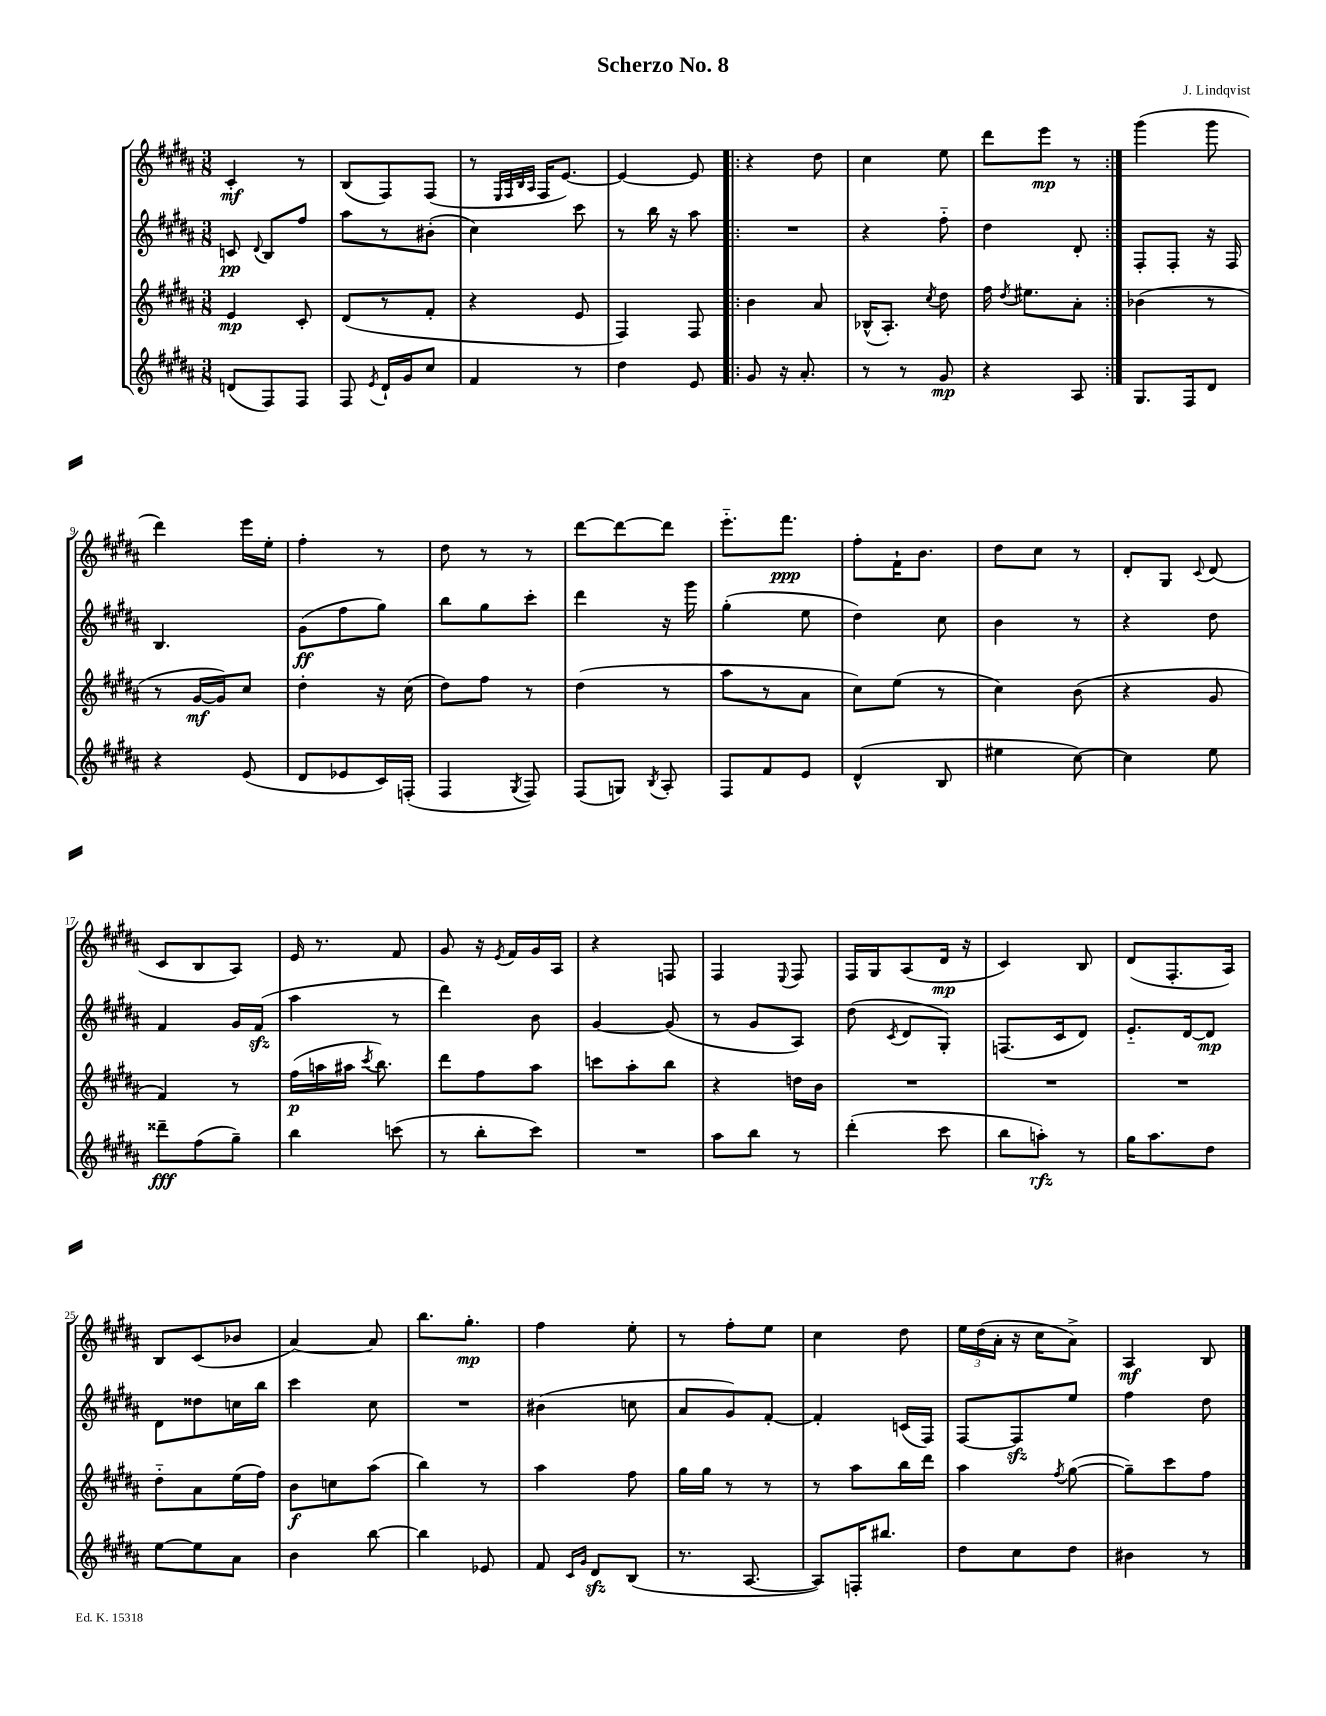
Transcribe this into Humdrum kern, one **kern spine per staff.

**kern	**kern	**kern	**kern
*staff4	*staff3	*staff2	*staff1
*clefG2	*clefG2	*clefG2	*clefG2
*k[f#c#g#d#a#]	*k[f#c#g#d#a#]	*k[f#c#g#d#a#]	*k[f#c#g#d#a#]
*M3/8	*M3/8	*M3/8	*M3/8
(8d	4e	8c	4c#'
.	.	8qqd#	.
8F#)	.	8B	.
8F#	8c#'	8ff#	8r
=	=	=	=
8F#	(8d#	8aa#	(8B
8qe	.	.	.
16d#`	8r	8r	8F#)
16g#	.	.	.
8cc#	8f#'	(8b#'	(8F#
=	=	=	=
4f#	4r	4cc#)	8r
.	.	.	32qqE
.	.	.	32qqF#
.	.	.	32qqB
.	.	.	32qqA#
.	.	.	16F#
.	.	.	[8.e)
8r	8e	8ccc#	.
=	=	=	=
4dd#	4F#)	8r	4e_
.	.	16bb	.
.	.	16r	.
8e	8F#	8aa#	8e]
=!|:	=!|:	=!|:	=!|:
8g#	4b	4.r	4r
16r	.	.	.
8.a#'	.	.	.
.	8a#	.	8dd#
=	=	=	=
8r	(16B-^^	4r	4cc#
.	8.A#')	.	.
8r	.	.	.
.	8qcc#	.	.
8g#	8dd#	8ff#'~	8ee
=	=	=	=
4r	16ff#	4dd#	8ddd#
.	8qdd#	.	.
.	8.ee#	.	.
.	.	.	8eee
8A#	8a#'	8d#'	8r
=:|!	=:|!	=:|!	=:|!
8.G#	(4b-	8F#'	(4ggg#
.	.	8F#'	.
16F#	.	.	.
8d#	8r	16r	8ggg#
.	.	16F#	.
=	=	=	=
4r	8r	4.B	4ddd#)
.	[16g#	.	.
.	16g#])	.	.
(8e	8cc#	.	16eee
.	.	.	16ee'
=	=	=	=
8d#	4dd#'	(8g#	4ff#'
8e-	.	8ff#	.
16c#)	16r	8gg#)	8r
(16F'	(16cc#	.	.
=	=	=	=
4F#	8dd#)	8bb	8dd#
.	8ff#	8gg#	8r
8qG#	.	.	.
8F#)	8r	8ccc#'	8r
=	=	=	=
(8F#	(4dd#	4ddd#	[8ddd#
8G)	.	.	8ddd#_
8qB	.	.	.
8A#'	8r	16r	8ddd#]
.	.	16ggg#	.
=	=	=	=
8F#	8aa#	(4gg#'	8.eee'~
8f#	8r	.	.
.	.	.	8.fff#
8e	8a#	8ee	.
=	=	=	=
(4d#^^	8cc#)	4dd#)	8ff#'
.	(8ee	.	16f#`
.	.	.	8.b
8B	8r	8cc#	.
=	=	=	=
4ee#	4cc#)	4b	8dd#
.	.	.	8cc#
[8cc#)	(8b	8r	8r
=	=	=	=
4cc#]	4r	4r	8d#'
.	.	.	8G#
.	.	.	8qqc#
8ee	8g#	8dd#	(8d#
=	=	=	=
8ddd##~	4f#)	4f#	8c#
(8ff#	.	.	8B
8gg#~)	8r	16g#	8A#)
.	.	(16f#	.
=	=	=	=
4bb	(16ff#	4aa#	16e
.	16aa	.	8.r
.	16aa#	.	.
.	8qccc#	.	.
.	8.bb)	.	.
(8ccc	.	8r	8f#
=	=	=	=
8r	8ddd#	4ddd#)	8g#
8bb'	8ff#	.	16r
.	.	.	8qe
.	.	.	16f#
8ccc#)	8aa#	8b	16g#
.	.	.	16A#
=	=	=	=
4.r	8ccc	[4g#	4r
.	8aa#'	.	.
.	8bb	(8g#]	8F
=	=	=	=
8aa#	4r	8r	4F#
8bb	.	8g#	.
.	.	.	8qqE
8r	16dd	8A#)	8F#
.	16b	.	.
=	=	=	=
(4ddd#'	4.r	(8dd#	16F#
.	.	.	16G#
.	.	8qc#	.
.	.	8d#	(8A#
8ccc#	.	8G#')	16d#
.	.	.	16r
=	=	=	=
8bb	4.r	(8.F	4c#)
8aa')	.	.	.
.	.	16c#	.
8r	.	8d#)	8B
=	=	=	=
16gg#	4.r	8.e'~	(8d#
8.aa#	.	.	.
.	.	.	8.F#'
.	.	[16d#	.
8dd#	.	8d#]	.
.	.	.	16A#)
=	=	=	=
[8ee	8dd#'~	8d#	8B
8ee]	8a#	8dd##	(8c#
8a#	(16ee	16cc	8b-
.	16ff#)	16bb	.
=	=	=	=
4b	8b	4ccc#	[4a#)
.	8cc	.	.
[8bb	(8aa#	8cc#	8a#]
=	=	=	=
4bb]	4bb)	4.r	8.bb
.	.	.	8.gg#'
8e-	8r	.	.
=	=	=	=
8f#	4aa#	(4b#	4ff#
16qqc#	.	.	.
16qqg#	.	.	.
8d#	.	.	.
(8B	8ff#	8cc	8ee'
=	=	=	=
8.r	16gg#	8a#	8r
.	16gg#	.	.
.	8r	8g#)	8ff#'
[8.A#	.	.	.
.	8r	[8f#'	8ee
=	=	=	=
8A#])	8r	4f#']	4cc#
16F'	8aa#	.	.
8.bb#	.	.	.
.	16bb	(16c	8dd#
.	16ddd#	16F#)	.
=	=	=	=
8dd#	4aa#	[8F#	24ee
.	.	.	(24dd#
.	.	.	24a#'
8cc#	.	8F#]	16r
.	.	.	16cc#
.	8qff#	.	.
8dd#	([8gg#	8ee	8a#^)
=	=	=	=
4b#	8gg#~])	4ff#	4A#
.	8ccc#	.	.
8r	8ff#	8dd#	8B
==	==	==	==
*-	*-	*-	*-
